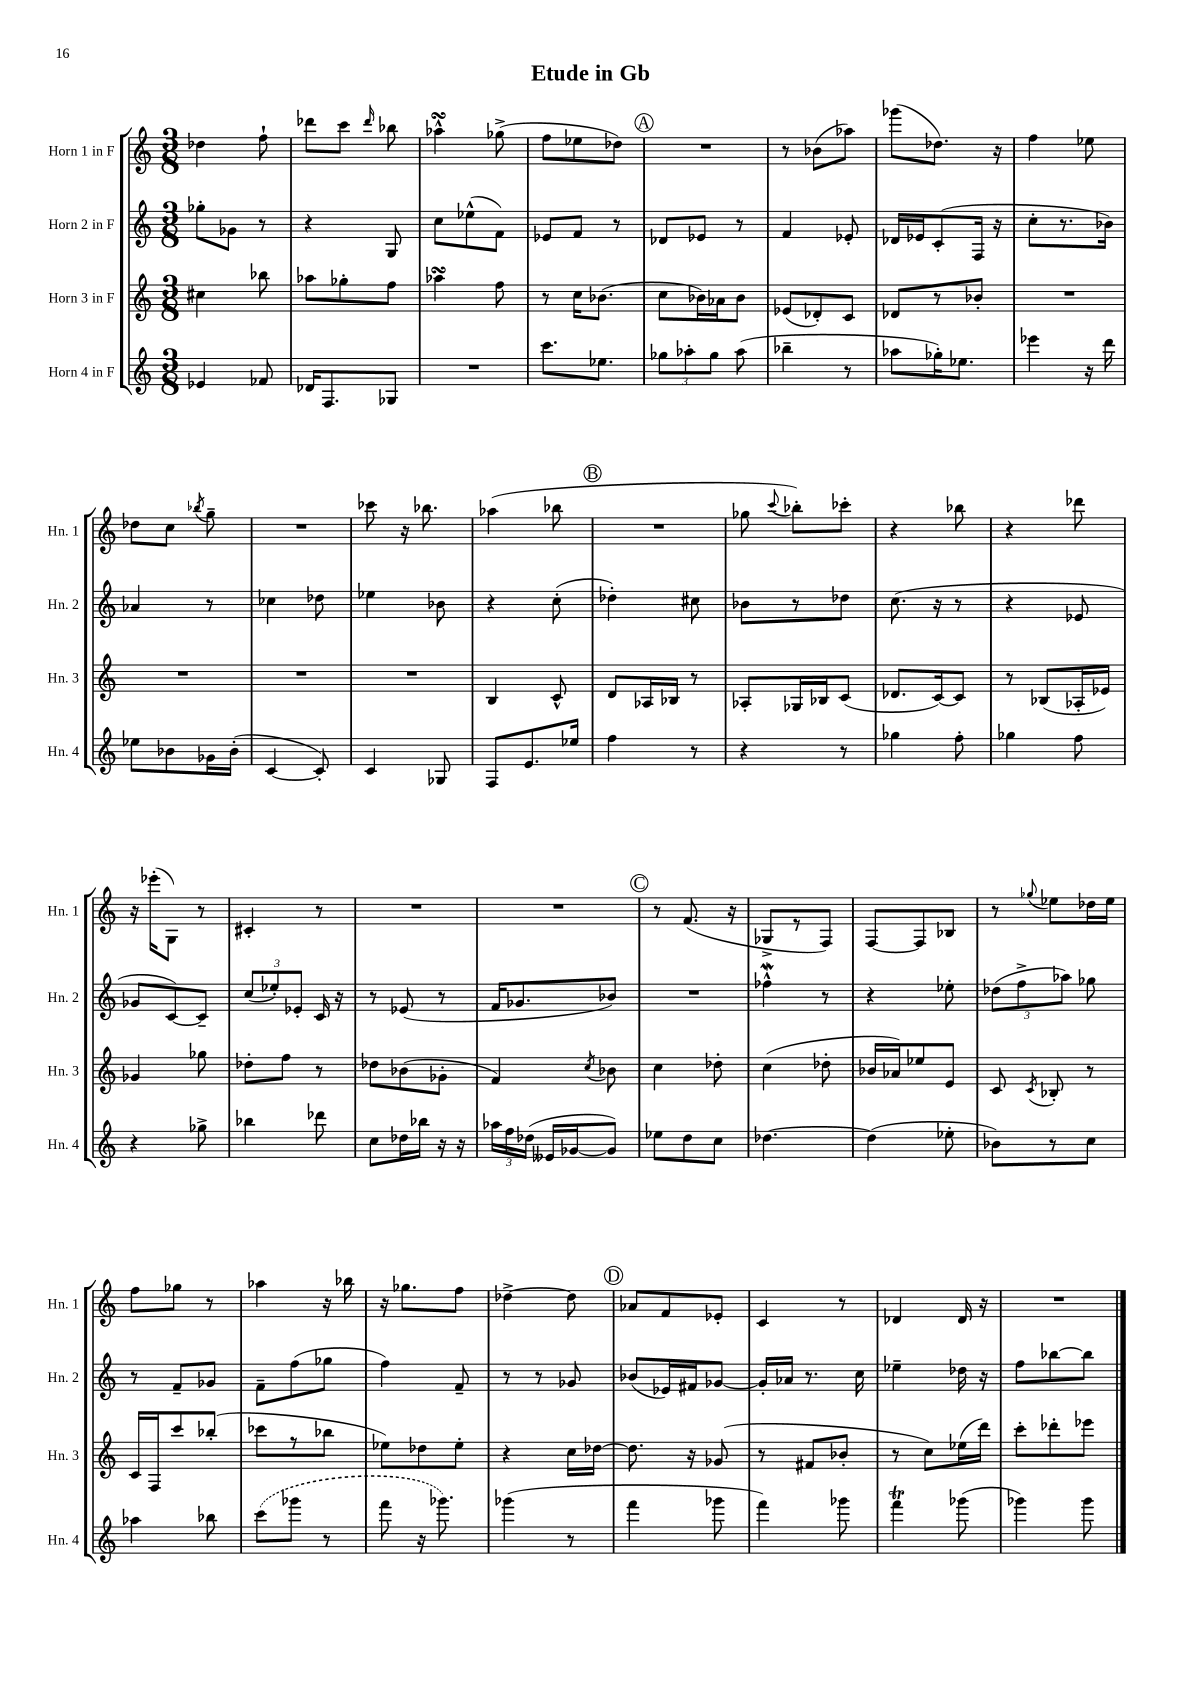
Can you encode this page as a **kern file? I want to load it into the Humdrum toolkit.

**kern	**kern	**kern	**kern
*staff4	*staff3	*staff2	*staff1
*clefG2	*clefG2	*clefG2	*clefG2
*k[]	*k[]	*k[]	*k[]
*M3/8	*M3/8	*M3/8	*M3/8
4e-	4cc#	8gg-'	4dd-
.	.	8g-	.
8f-	8bb-	8r	8ff`
=	=	=	=
16d-	8aa-	4r	8ddd-
8.F	.	.	.
.	8gg-'	.	8ccc
.	.	.	16qqddd-
8G-	8ff	8G	8bb-
=	=	=	=
4.r	4aa-	8cc	4aa-^^
.	.	(8ee-^^	.
.	8ff	8f)	(8gg-^
=	=	=	=
8.ccc	8r	8e-	8ff
.	16cc	8f	8ee-
8.ee-	(8.b-	.	.
.	.	8r	8dd-)
=	=	=	=
12gg-	8cc	8d-	4.r
12aa-'	.	.	.
.	16b-)	8e-	.
12gg-	.	.	.
.	16a-	.	.
(8aa-	8b-	8r	.
=	=	=	=
4bb-~	(8e-	4f	8r
.	8d-')	.	(8b-
8r	8c	8e-'	8aa-)
=	=	=	=
8aa-	8d-	16d-	(8ggg-
.	.	16e-	.
16gg-')	8r	(8c'	8.dd-)
8.ee-	.	.	.
.	8b-'	16F	.
.	.	16r	16r
=	=	=	=
4eee-	4.r	8cc'	4ff
.	.	8.r	.
16r	.	.	8ee-
16ddd	.	16b-)	.
=	=	=	=
8ee-	4.r	4a-	8dd-
8b-	.	.	8cc
.	.	.	8qbb-
16g-	.	8r	8gg~
(16b-'	.	.	.
=	=	=	=
[4c	4.r	4cc-	4.r
8c'])	.	8dd-	.
=	=	=	=
4c	4.r	4ee-	8ccc-
.	.	.	16r
.	.	.	8.bb-
8G-	.	8b-	.
=	=	=	=
8F	4B	4r	(4aa-
8.e	.	.	.
.	8c^^	(8cc'	8bb-
16ee-	.	.	.
=	=	=	=
4ff	8d	4dd-')	4.r
.	16A-	.	.
.	16B-	.	.
8r	8r	8cc#	.
=	=	=	=
4r	8A-'	8b-	8gg-
.	.	.	8qqccc
.	16G-	8r	8bb-')
.	16B-	.	.
8r	(8c	8dd-	8ccc-'
=	=	=	=
4gg-	8.d-	(8.cc	4r
.	[16c)	16r	.
8ff'	8c]	8r	8bb-
=	=	=	=
4gg-	8r	4r	4r
.	(8B-	.	.
8ff	16A-'	8e-	8ddd-
.	16e-)	.	.
=	=	=	=
4r	4g-	8g-	16r
.	.	.	(16eee-'
.	.	[8c)	8G)
8gg-^	8gg-	8c~]	8r
=	=	=	=
4bb-	8dd-'	(12cc	4c#'
.	.	12ee-')	.
.	8ff	.	.
.	.	12e-'	.
8ddd-	8r	16c	8r
.	.	16r	.
=	=	=	=
8cc	8dd-	8r	4.r
16dd-	(8b-	(8e-	.
16bb-	.	.	.
16r	8g-'	8r	.
16r	.	.	.
=	=	=	=
24aa-	4f)	16f	4.r
24ff	.	.	.
.	.	8.g-	.
(24dd-	.	.	.
16e--	.	.	.
[16g-	.	.	.
.	8qcc	.	.
8g-])	8b-	8b-)	.
=	=	=	=
8ee-	4cc	4.r	8r
8dd	.	.	(8.f
8cc	8dd-'	.	.
.	.	.	16r
=	=	=	=
[4.dd-	(4cc	4ff-^^	8G-^
.	.	.	8r
.	8dd-'	8r	8F)
=	=	=	=
(4dd-]	16b-	4r	[8F
.	16a-)	.	.
.	8ee-	.	8F]
8ee-'	8e	8ee-'	8B-
=	=	=	=
8b-)	8c	(12dd-	8r
.	.	12ff^	.
.	8qc	.	8qqgg-
8r	8B-'	.	8ee-
.	.	12aa-)	.
8cc	8r	8gg-	16dd-
.	.	.	16ee-
=	=	=	=
4aa-	16c	8r	8ff
.	16F	.	.
.	8ccc	8f~	8gg-
8bb-	(8bb-'	8g-	8r
=	=	=	=
(8ccc	8ccc-	8f~	4aa-
8ggg-	8r	(8ff	.
8r	8bb-	8gg-	16r
.	.	.	16bb-
=	=	=	=
8fff	8ee-)	4ff)	16r
.	.	.	8.gg-
16r	8dd-	.	.
8.ggg-)	.	.	.
.	8ee-'	8f~	8ff
=	=	=	=
(4ggg-	4r	8r	[4dd-^
.	.	8r	.
8r	16cc	8g-	8dd-]
.	[16dd-	.	.
=	=	=	=
4fff	8.dd-]	(8b-	8a-
.	.	16e-)	8f
.	16r	16f#	.
8ggg-	(8g-	[8g-	8e-'
=	=	=	=
4fff)	8r	16g-']	4c
.	.	16a-	.
.	8f#	8.r	.
8ggg-	8b-'	.	8r
.	.	16cc	.
=	=	=	=
4fff	8r	4ee-~	4d-
.	8cc)	.	.
(8ggg-	(16ee-	16dd-	16d-
.	16ddd)	16r	16r
=	=	=	=
4ggg-)	8ccc'	8ff	4.r
.	8ddd-'	[8bb-	.
8ggg-	8eee-	8bb-]	.
==	==	==	==
*-	*-	*-	*-
